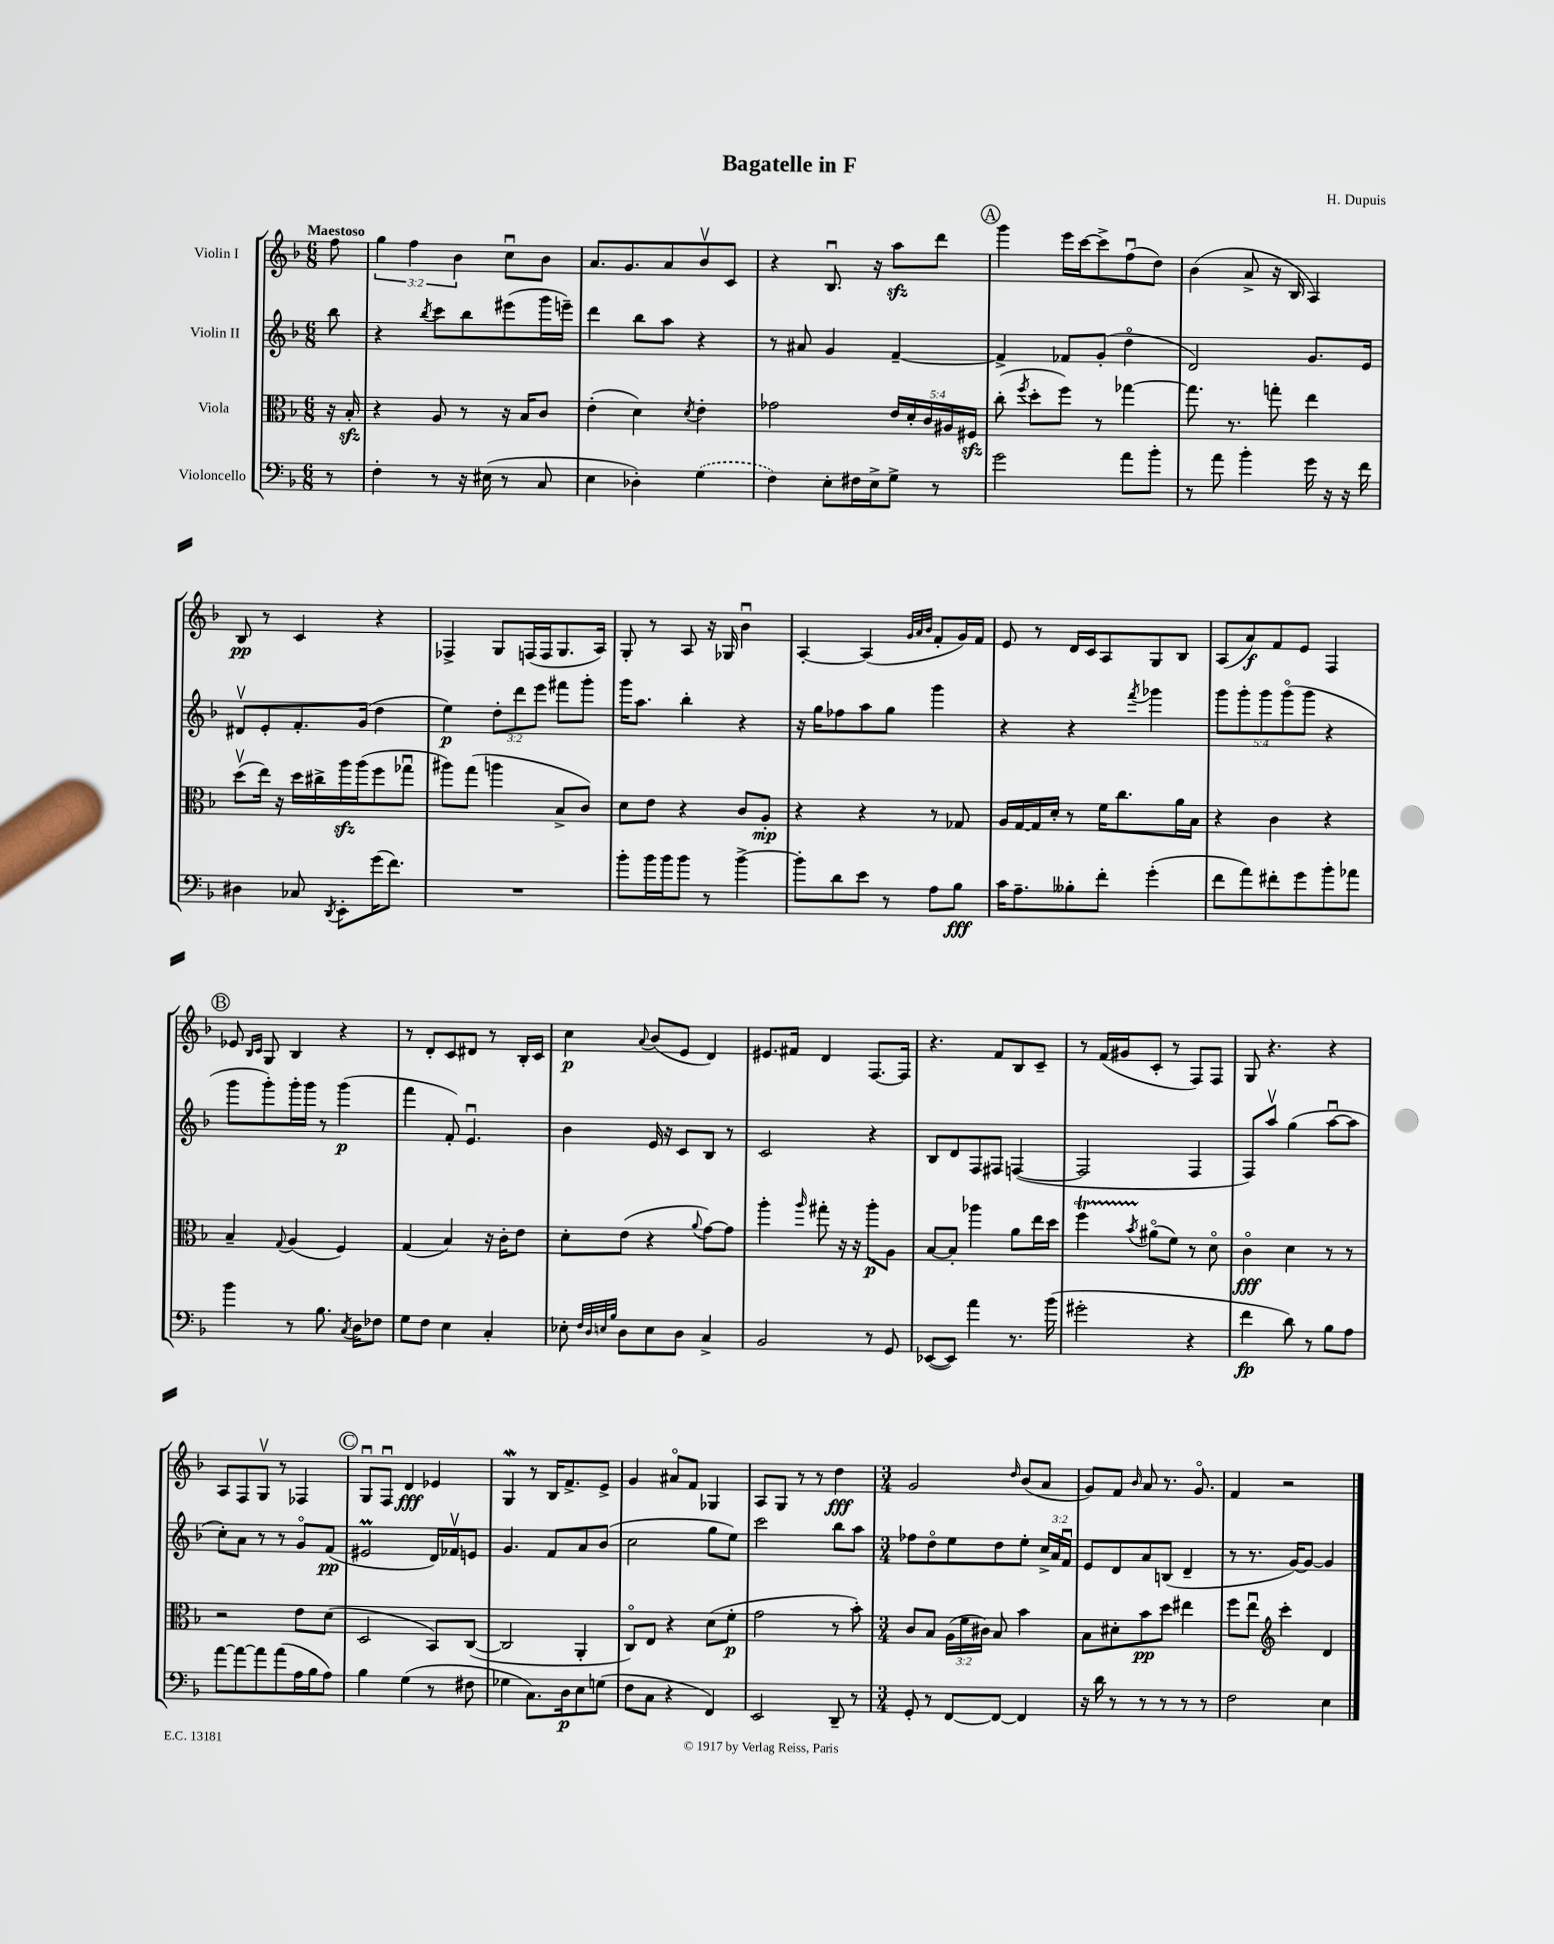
\header { title = "Bagatelle in F" composer = "H. Dupuis" }
<<
\new StaffGroup <<
\new Staff = "s0" \with { instrumentName = "Violin I" } {
    \clef treble \key f \major \numericTimeSignature \time 6/8 \override Staff.TupletNumber.text = #tuplet-number::calc-fraction-text \partial 8 \tempo "Maestoso"
    \autoBeamOff f''8 |
    \tuplet 3/2 { g''4 f''4 bes'4 } c''8[\downbow bes'8] |
    a'8.[ g'8. a'8 bes'8\upbow c'8] |
    r4 bes8.\downbow r16 a''8[\sfz d'''8] |
    \mark \markup { \circle "A" } g'''4 e'''16[ c'''16~ c'''8-> f''8\downbow( d''8]) |
    bes'4( a'8-> r16 bes16 a4) |
    bes8\pp r8 c'4 r4 |
    fes4-> g8[ f16( f16 g8. a16]) |
    g8-. r8 a8 r16 ges16 bes'4\downbow |
    a4~-. a4( \grace { g'32[ a'32 bes'32] } f'8[-. g'16) f'16] |
    e'8 r8 d'16[ c'16 a8 g8 bes8] |
    a8[( a'8\f) f'8 e'8] f4 |
    \mark \markup { \circle "B" } ees'8 \grace { bes16[ c'16] } g8 bes4 r4 |
    r8 d'8[-. c'8 dis'8] r8 bes16[-. c'16] |
    c''4\p \appoggiatura { a'8 } bes'8[( e'8] d'4) |
    eis'8.[ fis'16] d'4 f8.[~ f16] |
    r4. f'8[ bes8 c'8]-- |
    r8 f'16[( gis'16 c'8]-. r8 f8[) f8] |
    g8 r4. r4 |
    a8[ f8 g8]\upbow r8 fes4 |
    \mark \markup { \circle "C" } g8[\downbow f8]\downbow d'4\fff ees'4 |
    g4\mordent r8 bes16[ f'8.-> e'8]-> |
    g'4 ais'8[\flageolet f'8] ges4 |
    a8[ g8] r8 r8 d''4\fff |
    \numericTimeSignature \time 3/4 g'2 \grace { d''16 } bes'8[( a'8] |
    g'8[) f'8] \grace { bes'16 } a'8 r8. g'8.\flageolet |
    f'4 r2 \bar "|." |
}
\new Staff = "s1" \with { instrumentName = "Violin II" } {
    \clef treble \key f \major \numericTimeSignature \time 6/8 \override Staff.TupletNumber.text = #tuplet-number::calc-fraction-text \partial 8
    \autoBeamOff bes''8 |
    r4 \acciaccatura { bes''8 } c'''8[ bes''8 eis'''8( g'''16 e'''16]--) |
    d'''4 bes''8[ a''8] r4 |
    r8 ais'8 g'4 f'4~-- |
    \mark \markup { \circle "A" } f'4-> fes'8[ g'8]-.( d''4\flageolet |
    d'2) g'8.[ e'16] |
    dis'8[\upbow e'8-. f'8.-. g'16]( d''4 |
    e''4\p) \tuplet 3/2 { d''8[-. d'''8 e'''8] } fis'''8[ g'''8]-. |
    g'''16[ a''8.] bes''4-. r4 |
    r16 g''16[ fes''8 a''8 g''8] g'''4 |
    r4 r4 \acciaccatura { f'''8 } ges'''4 |
    \tuplet 5/4 { g'''8[ g'''8-. g'''8 g'''8\flageolet( g'''8] } r4 |
    \mark \markup { \circle "B" } g'''8[ g'''8-.) g'''16-. g'''16] r8 g'''4\p( |
    f'''4 f'8-.) e'4.\downbow |
    bes'4 e'16 r16 c'8[ bes8] r8 |
    c'2 r4 |
    bes8[ d'8 f8 fis8] f4~( |
    f2 f4 |
    f8[) a''8]\upbow g''4( a''8[~\downbow a''8] |
    c''8[-.) a'8] r8 r8 g'8[\flageolet f'8]\pp( |
    \mark \markup { \circle "C" } eis'2\prall d'16[) fes'16\upbow e'8] |
    g'4. f'8[ a'8 bes'8]( |
    c''2 g''8[ e''8]) |
    c'''2 bes''8[ a''8] |
    \numericTimeSignature \time 3/4 fes''8[ d''8\flageolet e''8 d''8 e''8]-. \tuplet 3/2 { c''16[-> a'16 f'16]\downbow } |
    e'8[ d'8 a'8 b8]( d'4-- |
    r8 r8. g'16[~) g'8]~ g'4 \bar "|." |
}
\new Staff = "s2" \with { instrumentName = "Viola" } {
    \clef alto \key f \major \numericTimeSignature \time 6/8 \override Staff.TupletNumber.text = #tuplet-number::calc-fraction-text \partial 8
    \autoBeamOff r16 bes16-.\sfz |
    r4 a8 r8 r16 bes16[ c'8] |
    e'4-.( d'4) \acciaccatura { d'8 } e'4-. |
    ges'2 \tuplet 5/4 { e'16[ d'16-. c'16 ais16 fis16]\sfz } |
    \mark \markup { \circle "A" } c''8-.( \acciaccatura { f''8 } d''8[-. f''8]) r8 ges''4~ |
    ges''8. r8. g''8-. e''4 |
    d''8[\upbow( e''16]) r16 d''16[ cis''16-> a''16\sfz a''16( f''8 ges''8]\downbow |
    ais''8[) g''8]( a''4 bes8[-> c'8]) |
    d'8[ e'8] r4 c'8[ a8]-.\mp |
    r4 r4 r8 ges8 |
    a16[ g16~ g16 d'16]-. r8 f'16[ c''8. a'16 bes16] |
    r4 c'4 r4 |
    \mark \markup { \circle "B" } bes4-- \appoggiatura { g8 } a4( f4) |
    g4( bes4) r16 c'16[-. e'8] |
    d'8[-. e'8]( r4 \appoggiatura { a'8 } g'8[~) g'8] |
    a''4-. \grace { a''16 } gis''8-. r16 r16 a''8[-.\p a8] |
    bes8[~ bes8]-. aes''4 a'8[ e''16 d''16] |
    f''4\startTrillSpan \acciaccatura { bes'8 } ais'8[\flageolet\stopTrillSpan( f'8]) r8 d'8\flageolet |
    c'4\flageolet\fff d'4 r8 r8 |
    r2 e'8[ d'8]( |
    \mark \markup { \circle "C" } d2 bes,8[) c8]~( |
    c2 a,4-. |
    c8[\flageolet) e8] r4 d'8[( f'8]-.\p |
    g'2 r8 bes'8-.) |
    \numericTimeSignature \time 3/4 c'8[ bes8] \tuplet 3/2 { a16[( f'16 cis'16]) } bes8 bes'4 |
    bes8[ dis'8-. bes'8\pp d''8] eis''4 |
    f''8[ e''8]\downbow \clef treble c'''4-. d'4 \bar "|." |
}
\new Staff = "s3" \with { instrumentName = "Violoncello" } {
    \clef bass \key f \major \numericTimeSignature \time 6/8 \partial 8
    \autoBeamOff r8 |
    f4-. r8 r16 eis16( r8 c8 |
    e4 des4-.) \once \slurDashed g4( |
    f4) e8[-. fis16 e16-> g8]-> r8 |
    \mark \markup { \circle "A" } g'2 a'8[ bes'8]-. |
    r8 a'8 bes'4-. g'16 r16 r16 f'16 |
    dis4 ces8 \acciaccatura { d,8 } e,8[-. g'16( f'8.]) |
    R2. |
    bes'8[-. bes'16 bes'16 bes'8] r8 bes'4~-> |
    bes'8[-. d'8 e'8] r8 a8[ bes8]\fff |
    c'16[ a8.-- beses8-. f'8]-. g'4-.( |
    f'8[ a'8) fis'8-. g'8 bes'8-. aes'8] |
    \mark \markup { \circle "B" } bes'4 r8 bes8. \acciaccatura { c8 } d16[ fes8] |
    g8[ f8] e4 c4-. |
    ees8-. \grace { f32[ d32 e32 bes32] } d8[ e8 d8] c4-> |
    bes,2 r8 g,8 |
    ees,8[~( ees,8]) a'4 r8. bes'16( |
    gis'2-. r4 |
    f'4\fp d'8) r8 bes8[ a8] |
    a'8[~ a'8~ a'8 a'8( a16 bes16 a8]) |
    \mark \markup { \circle "C" } bes4 g4( r8 fis8 |
    ges4 c8.[) d16\p e8 g8]( |
    f8[ c8] r4 f,4) |
    e,2 d,8-- r8 |
    \numericTimeSignature \time 3/4 g,8-. r8 f,8[~ f,8]~ f,4 |
    r16 d'16 r8 r8 r8 r8 r8 |
    f2 e4 \bar "|." |
}
>>
>>
\layout { \context { \Score \remove "Bar_number_engraver" } }
